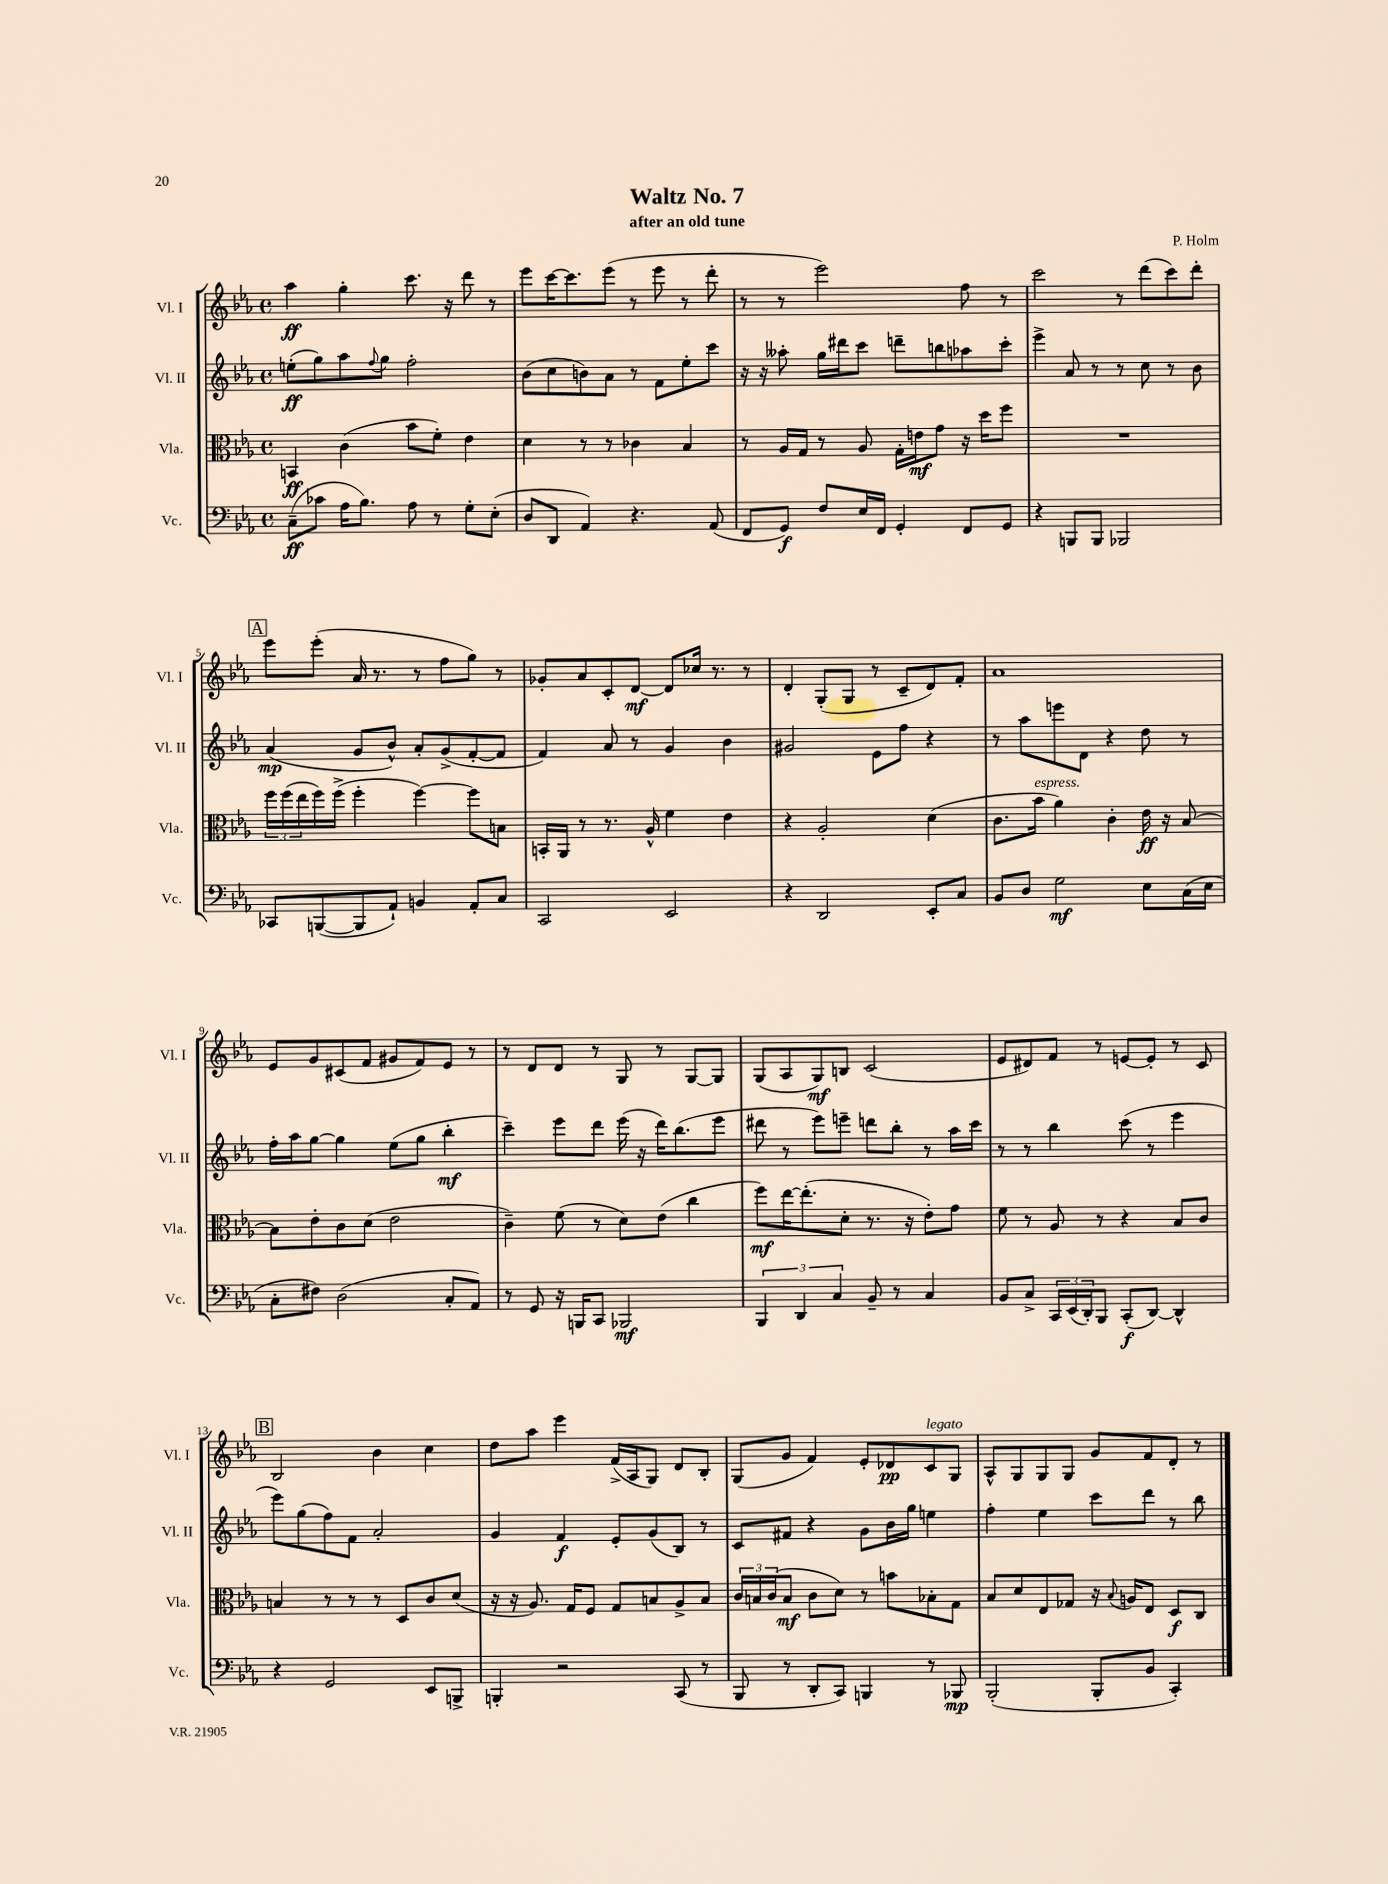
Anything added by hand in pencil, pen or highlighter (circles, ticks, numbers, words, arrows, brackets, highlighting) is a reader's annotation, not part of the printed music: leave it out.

**kern	**kern	**kern	**kern
*staff4	*staff3	*staff2	*staff1
*clefF4	*clefC3	*clefG2	*clefG2
*k[b-e-a-]	*k[b-e-a-]	*k[b-e-a-]	*k[b-e-a-]
*M4/4	*M4/4	*M4/4	*M4/4
*met(c)	*met(c)	*met(c)	*met(c)
(8C~	4BB	(8ee'	4aa-
8c-	.	8gg)	.
16A-	(4c	8aa-	4gg'
8.B-)	.	.	.
.	.	8qqff	.
.	.	8gg	.
8A-	8b-	2ff'	8.ccc
8r	8f')	.	.
.	.	.	16r
8G'	4e-	.	8ddd
(8E-'	.	.	8r
=	=	=	=
8D	4d	(8b-	8eee-
8DD	.	8cc	[16ccc
.	.	.	8.ccc]
4AA-)	8r	8b)	.
.	8r	8a-	(8eee-
4.r	4c-	8r	8r
.	.	8f	8eee-
.	4B-	8ee-'	8r
(8AA-	.	8ccc	8ddd'
=	=	=	=
8FF	8r	16r	8r
.	.	16r	.
8GG)	16A-	8aa--'	8r
.	16G	.	.
8F	8r	16gg	2eee-)
.	.	16ddd#	.
16E-	8A-	8ccc	.
16FF	.	.	.
4GG'	16G'	8ddd~	.
.	16e	.	.
.	8g	8bb	.
8FF	16r	8aa-	8ff
.	16dd	.	.
8GG	8ff	8ccc'	8r
=	=	=	=
4r	1r	4eee-^	2ccc
8BBB	.	8a-	.
8BBB	.	8r	.
2BBB-	.	8r	8r
.	.	8cc	(8ddd
.	.	8r	8ccc)
.	.	8b-	8ddd'
=	=	=	=
8CC-	24ff	(4a-	8eee-
.	(24ff	.	.
.	24ee-	.	.
([8BBB	16ff)	.	(8eee-'
.	(16ff^	.	.
8BBB]	4ff'	8g	16a-
.	.	.	8.r
8AA-`)	.	8b-^^)	.
4BB	[4ff)	8a-'	8r
.	.	(8g^	8ff
8AA-'	8ff]	[8f'	8gg)
8C	8B	8f]	8r
=	=	=	=
2CC	16BB'	4f)	8g-'
.	16AA-	.	.
.	8r	.	8a-
.	8.r	8a-	8c'
.	.	8r	[8d
.	16A-^^	.	.
2EE-	4f	4g	8d]
.	.	.	16cc-
.	.	.	8.r
.	4e-	4b-	.
.	.	.	8r
=	=	=	=
4r	4r	2g#	4d'
2DD	2A-'	.	(8G'
.	.	.	8G
.	.	8e-	8r
.	.	8ff	8c~
8EE-'	(4d	4r	8d)
8C	.	.	8f'
=	=	=	=
8BB-	8.c	8r	1a-
8D	.	8aa-	.
.	16b-	.	.
2G	4a-)	8eee	.
.	.	8d	.
.	4c'	4r	.
8E-	16e-	8dd	.
.	16r	.	.
(16C	[8B-	8r	.
16E-	.	.	.
=	=	=	=
8C'	8B-]	16ff'	8e-
.	.	16aa-	.
8F#)	8e-'	[8gg	8g
(2D	8c	4gg]	(8c#
.	(8d	.	8f
.	2e-	(8ee-	8g#
.	.	8gg	8f)
8C'	.	4bb-'	8e-
8AA-)	.	.	8r
=	=	=	=
8r	4c~)	4ccc~)	8r
8GG	.	.	8d
16r	(8f	8eee-	8d
16BBB	.	.	.
8CC	8r	8ddd	8r
2BBB-	8d)	(16eee-	8G
.	.	16r	.
.	(8e-	16ddd)	8r
.	.	(8.bb-	.
.	4cc	.	[8G
.	.	8eee-	8G]
=	=	=	=
6BBB-	8ff)	8ddd#	(8G
.	[16ee-	8r	8A-
6DD	.	.	.
.	(8.ee-']	.	.
.	.	8eee-)	8G)
6C	.	.	.
.	8d'	8eee~	8B
8BB-~	8.r	8ddd	(2c
8r	.	8bb-'	.
.	16r	.	.
4C	8e-')	8r	.
.	8g	16aa-	.
.	.	16ccc	.
=	=	=	=
8BB-	8f	8r	8e-
8C^	8r	8r	8d#)
24CC	8A-	4bb-	8f
(24EE-	.	.	.
24DD')	.	.	.
8BBB-	8r	.	8r
(8CC'	4r	(8ccc	[8e
[8DD)	.	8r	8e']
4DD^^]	8B-	4eee-	8r
.	8c	.	8c
=	=	=	=
4r	4B	8eee-)	2B-
.	.	(8gg	.
2GG	8r	8ff)	.
.	8r	8f	.
.	8r	2a-'	4b-
.	8D	.	.
8EE-	8c	.	4cc
8BBB^	(8d	.	.
=	=	=	=
4BBB'	16r	4g	8dd
.	16r	.	.
.	8.A-)	.	8aa-
2r	.	4f	4eee-
.	16G	.	.
.	8F	.	.
.	8G	8e-'	(16f^
.	.	.	16A-
.	8B	(8g	8G)
(8CC	8A-^	8B-)	8d
8r	8B	8r	8B-'
=	=	=	=
8BBB-	24c	8c	(8G
.	24B	.	.
.	(24c	.	.
8r	8B	8f#	8g
8DD'	8c	4r	4f)
8CC)	8d)	.	.
4BBB	8r	8g	8e-'
.	8b	16b-	8d-
.	.	16gg	.
8r	8B-'	4ee	8c
8BBB-	8G	.	8G
=	=	=	=
(2BBB-'	8B-	4ff'	8A-^^
.	8d	.	8G
.	8E-	4ee-	8G
.	8G-	.	8G
8BBB-'	16r	8ccc	8g
.	8qqB-	.	.
.	16A	.	.
8BB-	8E-	8ddd	8f
4CC')	8D	8r	8d'
.	8C	8bb-	8r
==	==	==	==
*-	*-	*-	*-
